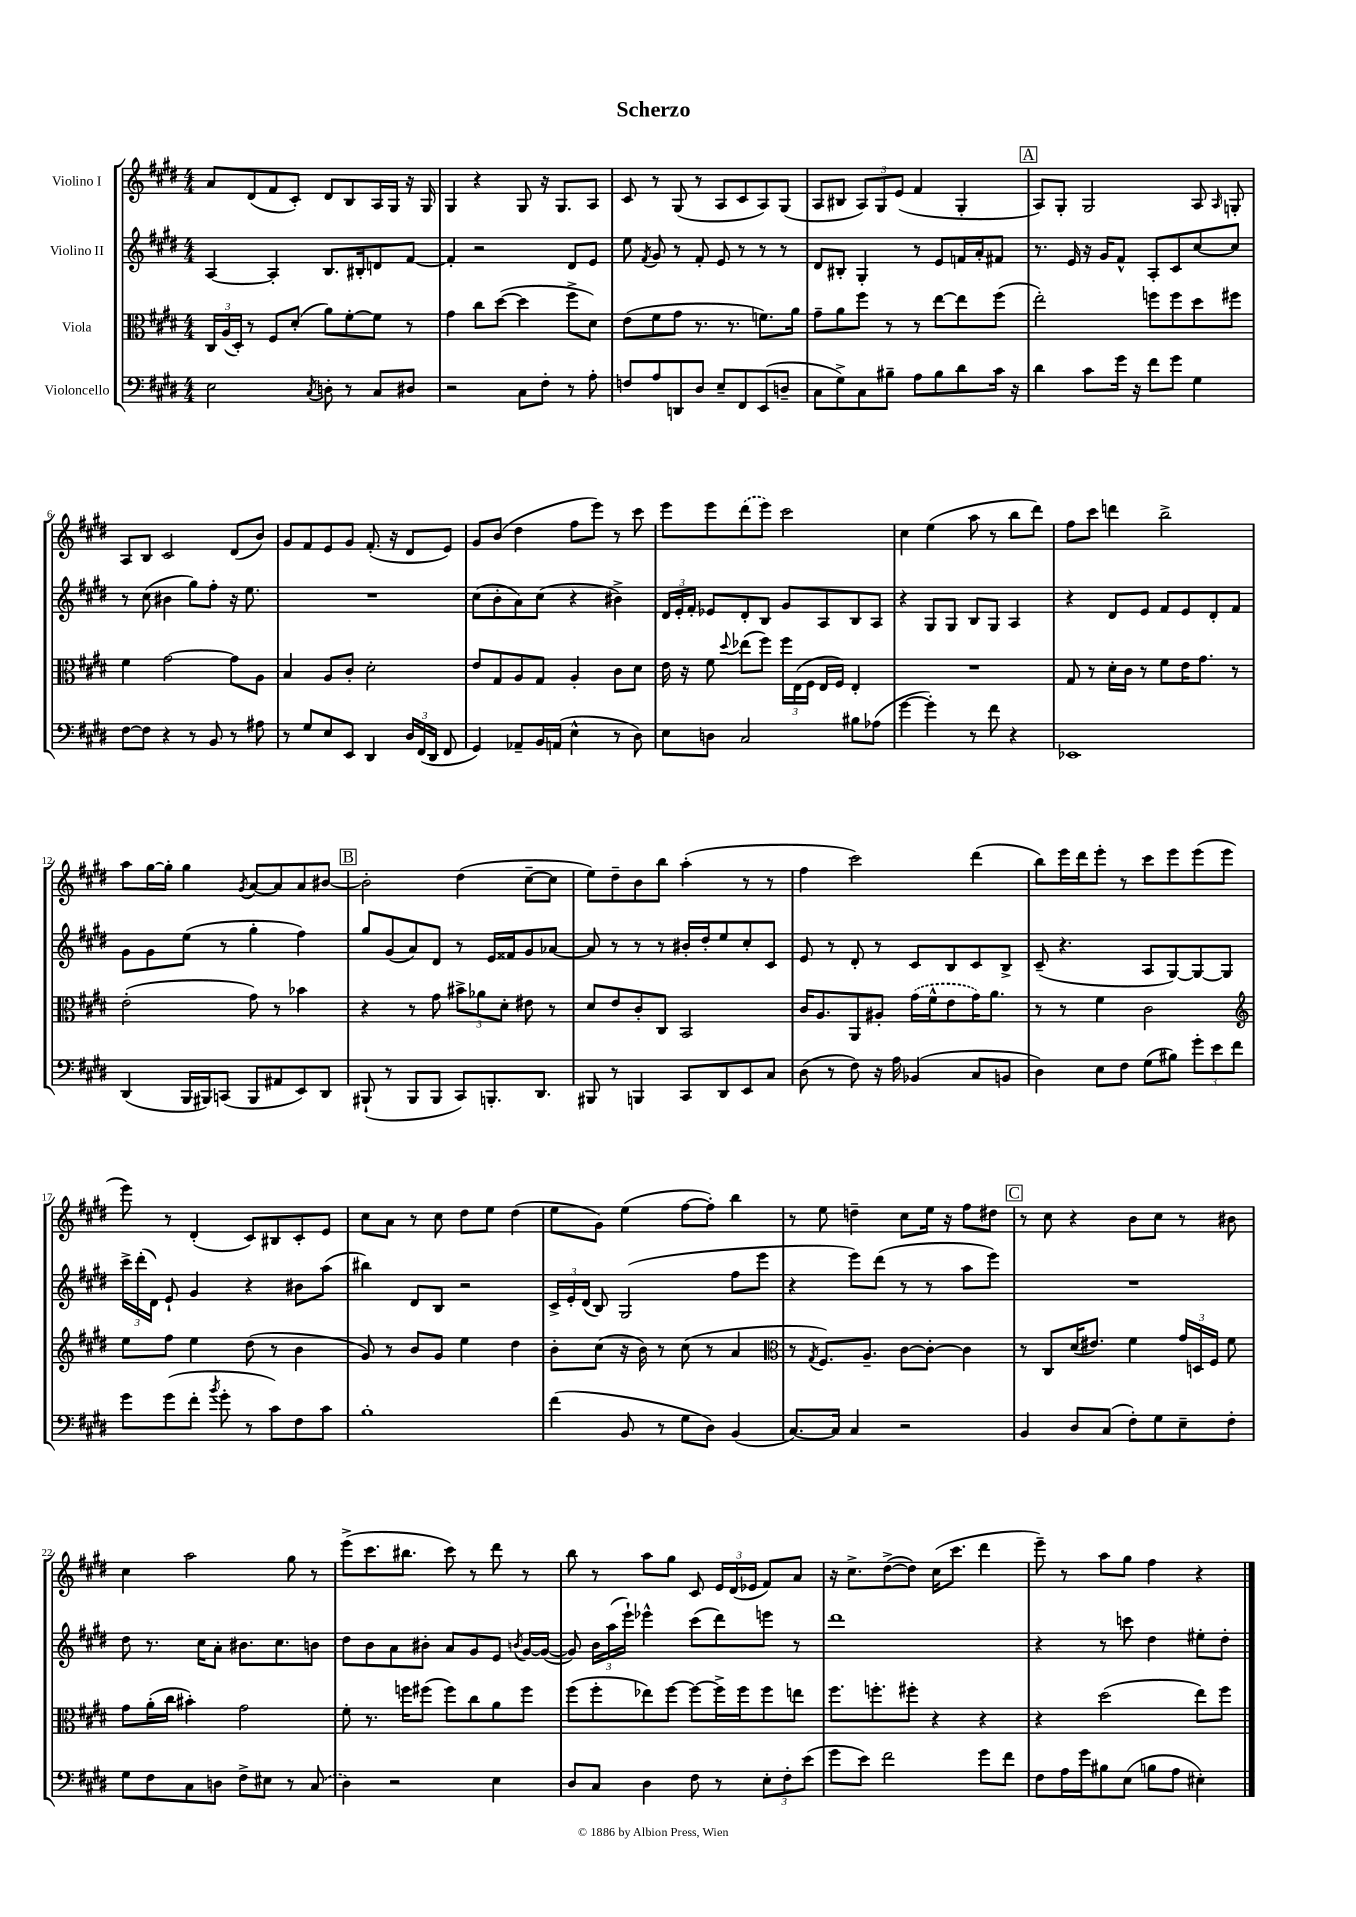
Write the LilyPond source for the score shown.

\header { title = "Scherzo" }
<<
\new StaffGroup <<
\new Staff = "s0" \with { instrumentName = "Violino I" } {
    \clef treble \key e \major \numericTimeSignature \time 4/4
    \autoBeamOff a'8[ dis'8( fis'8 cis'8]-.) dis'8[ b8 a16 gis16] r16 gis16 |
    gis4 r4 gis8 r16 gis8.[ a8] |
    cis'8 r8 gis8( r8 a8[ cis'8 a8) gis8]( |
    a8[ bis8] \tuplet 3/2 { a8[) gis8 e'8]( } fis'4 gis4-. |
    \mark \markup { \box "A" } a8[) gis8]-. gis2 a8 \grace { a16 } g8-. |
    a8[ b8] cis'2 dis'8[( b'8]) |
    gis'8[ fis'8 e'8 gis'8] fis'8.-.( r16 dis'8[ e'8]) |
    gis'8[ b'8]( dis''4 fis''8[ e'''8]) r8 cis'''8 |
    e'''8[ e'''8 \once \slurDashed dis'''8( e'''8]) cis'''2 |
    cis''4 e''4( a''8 r8 b''8[ dis'''8]) |
    fis''8[ cis'''8] d'''4 b''2-> |
    a''8[ gis''16~ gis''16]-. gis''4 \acciaccatura { gis'8 } a'8[~ a'8 a'8 bis'8]~ |
    \mark \markup { \box "B" } bis'2-. dis''4( cis''8[~-- cis''8] |
    e''8[) dis''8-- b'8 b''8] a''4-.( r8 r8 |
    fis''4 cis'''2) dis'''4( |
    b''8[) e'''16 dis'''16 e'''8]-. r8 cis'''8[ e'''8 e'''8( e'''8] |
    e'''8) r8 dis'4-.( cis'8[) bis8 cis'8-. e'8] |
    cis''8[ a'8] r8 cis''8 dis''8[ e''8] dis''4( |
    e''8[ gis'8]) e''4( fis''8[~ fis''8]-.) b''4 |
    r8 e''8 d''4-- cis''8[ e''16] r16 fis''8[ dis''8] |
    \mark \markup { \box "C" } r8 cis''8 r4 b'8[ cis''8] r8 bis'8 |
    cis''4 a''2 gis''8 r8 |
    e'''8[->( cis'''8. bis''8.] cis'''8) r8 dis'''8 r8 |
    b''8 r8 a''8[ gis''8] cis'8 \tuplet 3/2 { e'16[ dis'16( ees'16] } fis'8[) a'8] |
    r16 cis''8.[-> dis''8~->( dis''8]) cis''16[( cis'''8.] dis'''4 |
    e'''8--) r8 a''8[ gis''8] fis''4 r4 \bar "|." |
}
\new Staff = "s1" \with { instrumentName = "Violino II" } {
    \clef treble \key e \major \numericTimeSignature \time 4/4
    \autoBeamOff a4~ a4-. b8.[ bis16-. d'8 fis'8]~ |
    fis'4-. r2 dis'8[ e'8] |
    e''8 \acciaccatura { fis'8 } gis'8 r8 fis'8-. e'8 r8 r8 r8 |
    dis'8[ bis8]-. gis4-. r8 e'8[ f'16 a'16-. fis'8] |
    \mark \markup { \box "A" } r8. e'16 r16 gis'16[ fis'8]-^ a8[-. cis'8 cis''8~ cis''8] |
    r8 cis''8( bis'4 gis''8[) fis''8]-. r16 e''8. |
    R1 |
    cis''8[( b'8-. a'8) cis''8]( r4 bis'4->) |
    \tuplet 3/2 { dis'16[ e'16-. fis'16]-. } ees'8[ dis'8-. b8] gis'8[ a8 b8 a8] |
    r4 gis8[ gis8] b8[ gis8] a4 |
    r4 dis'8[ e'8] fis'8[ e'8 dis'8-. fis'8] |
    gis'8[ gis'8 e''8]( r8 gis''4-. fis''4) |
    \mark \markup { \box "B" } gis''8[ gis'8( a'8) dis'8] r8 e'16[ fisis'16 gis'8 aes'8]~ |
    aes'8 r8 r8 r8 bis'16[-. dis''16-. e''8 cis''8-. cis'8] |
    e'8 r8 dis'8-. r8 cis'8[ b8 cis'8 b8]-> |
    cis'8--( r4. a8[ gis8~) gis8~ gis8] |
    \tuplet 3/2 { cis'''16[-> dis'''16-.( dis'16]) } e'8-! gis'4 r4 bis'8[ a''8]( |
    bis''4) dis'8[ b8] r2 |
    \tuplet 3/2 { cis'16[-> e'16-. dis'16]( } b8) gis2( fis''8[ e'''8] |
    r4 e'''8[) dis'''8]( r8 r8 a''8[ e'''8]) |
    \mark \markup { \box "C" } R1 |
    dis''8 r8. cis''16[ a'8]-. bis'8.[ cis''8. b'8] |
    dis''8[ b'8 a'8 bis'8]-. a'8[ gis'8 e'8] \acciaccatura { b'8 } gis'16[~ gis'16]~( |
    gis'8) \tuplet 3/2 { b'16[ a''16( e'''16]-!) } ees'''4-^ cis'''8[( dis'''8) e'''8] r8 |
    dis'''1 |
    r4 r8 c'''8 dis''4 eis''8[-. dis''8]-. \bar "|." |
}
\new Staff = "s2" \with { instrumentName = "Viola" } {
    \clef alto \key e \major \numericTimeSignature \time 4/4
    \autoBeamOff \tuplet 3/2 { cis16[ a16( dis16]-.) } r8 fis8[ dis'8]-.( a'8[) fis'8~-. fis'8] r8 |
    gis'4 cis''8[ dis''8]~( dis''4 fis''8[-> dis'8]) |
    e'8[( fis'8 gis'8] r8. r8. f'8.[) a'16] |
    gis'8[-- a'8 fis''8] r8 r8 e''8[~ e''8 fis''8]( |
    \mark \markup { \box "A" } e''2-.) f''8[ f''8 dis''8 fis''8] |
    fis'4 gis'2~ gis'8[ a8] |
    b4 a8[ cis'8]-. dis'2-. |
    e'8[ gis8 a8 gis8] a4-. cis'8[ dis'8] |
    e'16 r16 fis'8 \appoggiatura { dis''8 } ees''8[( fis''8]) \tuplet 3/2 { fis''16[ e16( fis16] } e16[ fis16]) e4-. |
    R1 |
    gis8 r8 dis'16[-. cis'16] r8 fis'8[ e'16 gis'8.] r8 |
    e'2-.( gis'8) r8 bes'4 |
    \mark \markup { \box "B" } r4 r8 gis'8 \tuplet 3/2 { bis'8[-> aes'8 dis'8]-. } eis'8 r8 |
    dis'8[ e'8 cis'8-. cis8] b,2 |
    cis'16[ a8. a,8 ais8]-. \once \slurDashed gis'16[( fis'16-^ e'8 gis'16) a'8.] |
    r8 r8 fis'4 cis'2 |
    \clef treble e''8[ fis''8] e''4 dis''8( r8 b'4 |
    gis'8) r8 b'8[ gis'8] e''4 dis''4 |
    b'8[-. cis''8]( r16 b'16) r8 cis''8( r8 a'4 |
    \clef alto r8 \acciaccatura { gis8 } fis8.[) a8.]-- cis'8[~ cis'8]~-. cis'4 |
    \mark \markup { \box "C" } r8 cis8[ dis'16( eis'8.]) fis'4 \tuplet 3/2 { gis'16[ d16 fis16] } fis'8 |
    gis'8[ a'16-.( cis''16] bis'4-.) gis'2 |
    fis'8-. r8. f''16[ fis''8]( fis''8[) cis''8 a'8 fis''8] |
    fis''8[( fis''8-. ees''8) fis''8]~ fis''8[~ fis''16-> fis''16 fis''8 e''8] |
    fis''8.[ f''8.-. fis''8]-. r4 r4 |
    r4 dis''2( e''8[) fis''8] \bar "|." |
}
\new Staff = "s3" \with { instrumentName = "Violoncello" } {
    \clef bass \key e \major \numericTimeSignature \time 4/4
    \autoBeamOff e2 \acciaccatura { cis8 } d8-. r8 cis8[ dis8] |
    r2 cis8[ fis8]-. r8 a8-. |
    f8[ a8 d,8 dis8] e8[-- fis,8 e,8( d8]-- |
    cis8[ gis8->) cis8 bis8]-- a8[ bis8 dis'8 cis'16] r16 |
    \mark \markup { \box "A" } dis'4 cis'8[ gis'16] r16 fis'8[ gis'8] gis4 |
    fis8[~ fis8] r4 r8 b,8 r8 ais8 |
    r8 gis8[ e8 e,8] dis,4 \tuplet 3/2 { dis16[ fis,16( dis,16] } fis,8 |
    gis,4) aes,8[-- b,16 a,16]( e4-^ r8 dis8) |
    e8[ d8] cis2 bis8[ aes8]( |
    gis'4~ gis'4-.) r8 fis'8 r4 |
    ees,1 |
    dis,4( b,,16[ bis,,16) c,8]( bis,,8[ ais,8 e,8) dis,8] |
    \mark \markup { \box "B" } bis,,8-!( r8 bis,,8[ bis,,8] cis,8[) b,,8.-. dis,8.] |
    bis,,8 r8 b,,4 cis,8[ dis,8 e,8 cis8] |
    dis8( r8 fis8) r16 a16 bes,4( cis8[ b,8] |
    dis4) e8[ fis8] gis8[( bis8]) \tuplet 3/2 { gis'8[-. e'8 fis'8] } |
    gis'8[ gis'8( fis'8]-. \acciaccatura { b'8 } gis'8-. r8 cis'8[) fis8 cis'8] |
    b1-. |
    fis'4( b,8 r8 gis8[ dis8]) b,4( |
    cis8.[~) cis16] cis4 r2 |
    \mark \markup { \box "C" } b,4 dis8[ cis8]( fis8[-.) gis8 e8-- fis8]-. |
    gis8[ fis8 cis8 d8] fis8[-> eis8] r8 \once \slurDashed cis8( |
    dis4) r2 e4 |
    dis8[ cis8] dis4 fis8 r8 \tuplet 3/2 { e8[-. fis8-. e'8]( } |
    gis'8[ e'8]) fis'2 gis'8[ fis'8] |
    fis8[ a16 gis'16 bis8 e8]( b8[ a8] eis4-.) \bar "|." |
}
>>
>>
